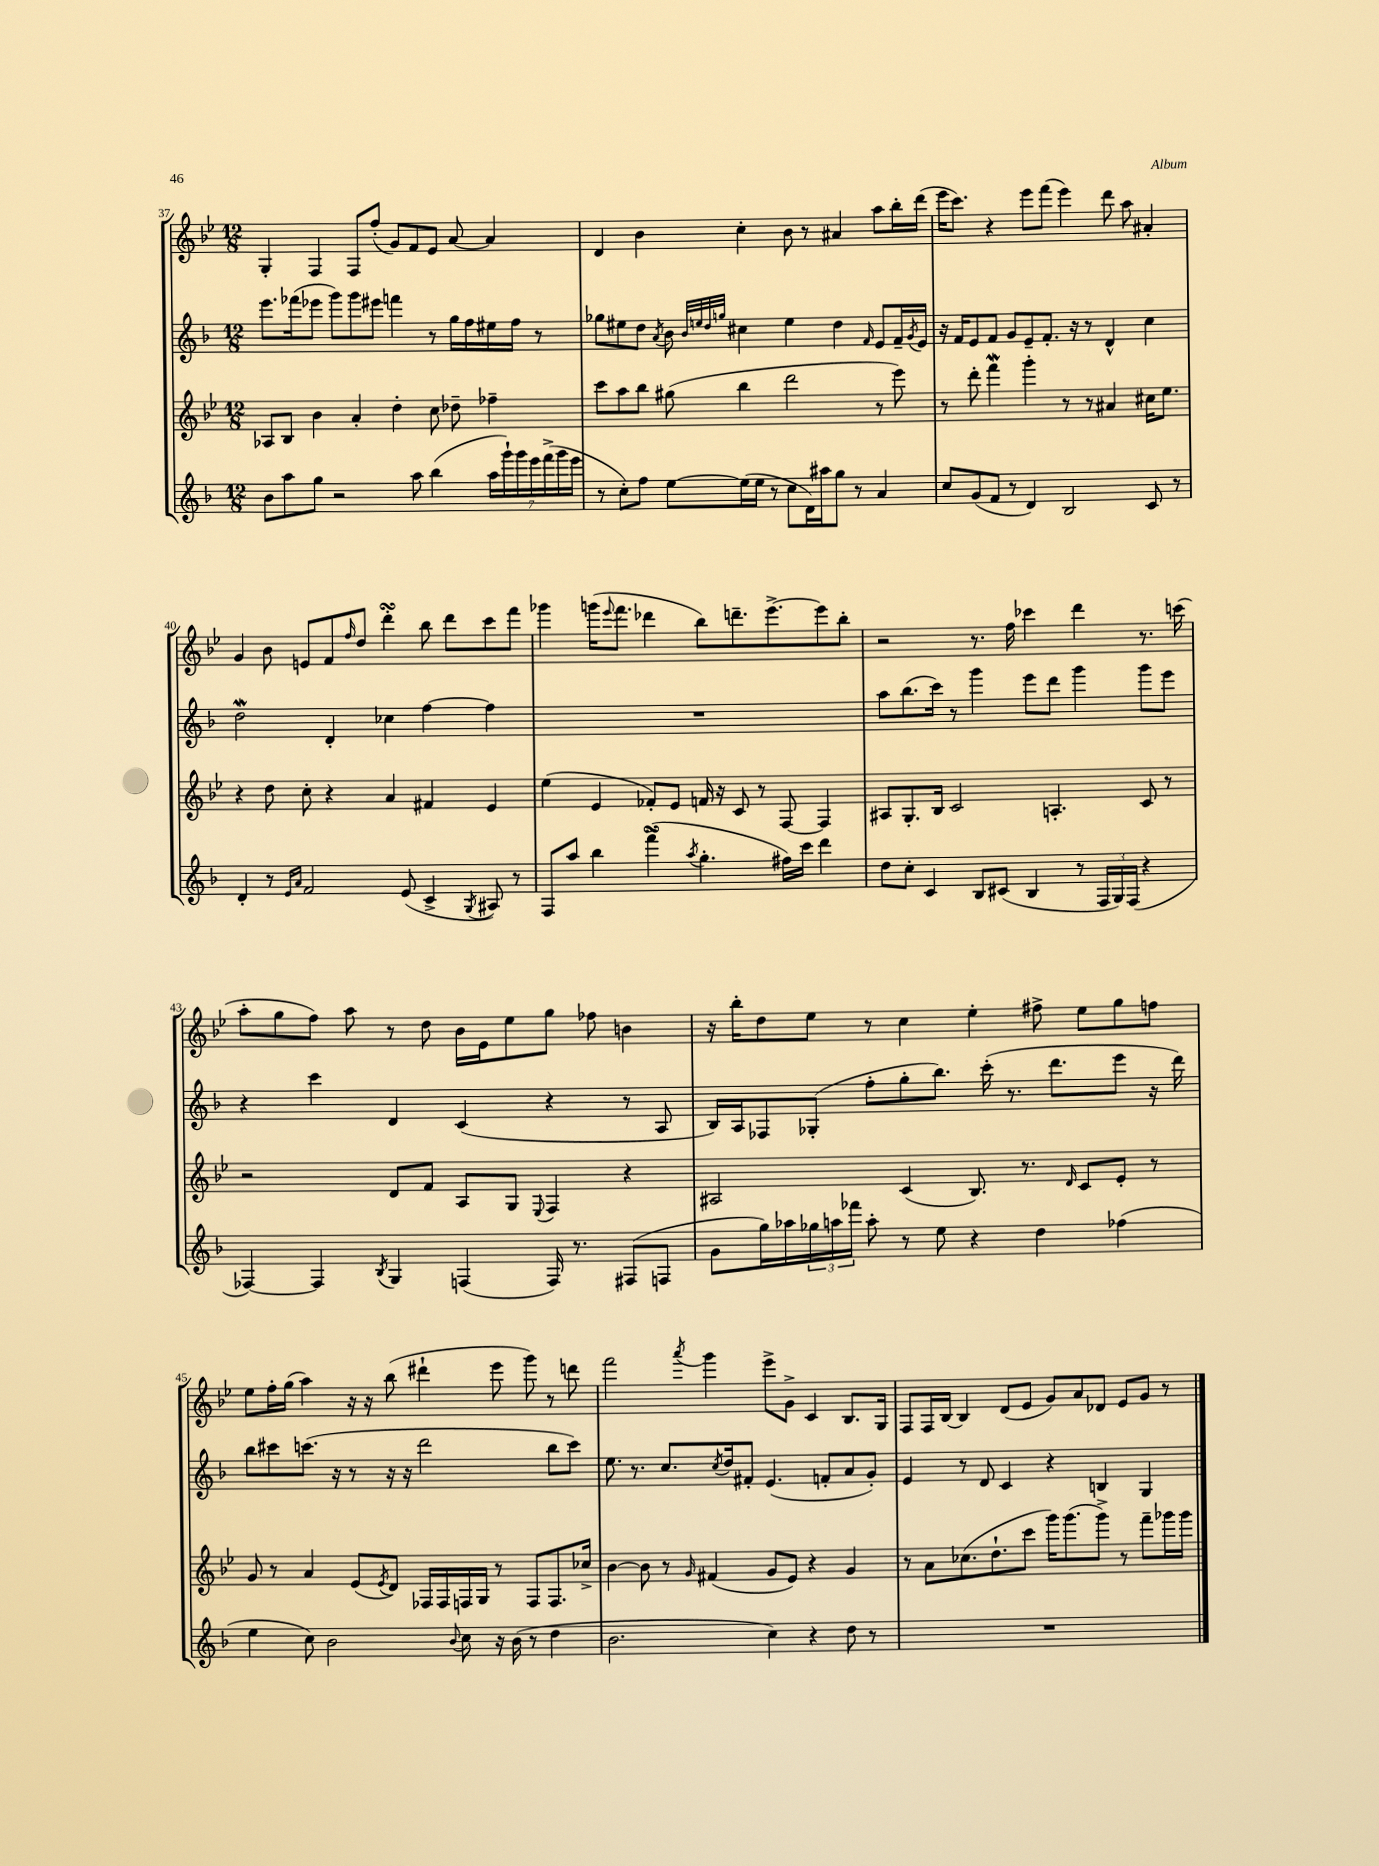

**kern	**kern	**kern	**kern
*part4	*part3	*part2	*part1
*staff4	*staff3	*staff2	*staff1
*clefG2	*clefG2	*clefG2	*clefG2
*k[b-]	*k[b-e-]	*k[b-]	*k[b-e-]
*M12/8	*M12/8	*M12/8	*M12/8
=37	=37	=37	=37
8b-\L	8A-X/L	8.eee\L	4G'/
8aa\	8B-/J	.	.
.	.	(16fff-X\k	.
8gg\J	4b-\	8eee-X\J	4F/
2r	.	8ggg\L)	.
.	4a'/	8ggg\	8F/L
.	.	8eee#X\J	(8ff'/J
.	4dd'\	4fffn\	8g/L)
8aa\	.	.	8f/
(4bb-\	8cc\	8r	8e-/J
.	8dd-X~\	16gg\LL	[8a/
.	.	16ff\	.
28aa\LL	4ff-X~\	16ee#X\	4a/]
28ggg`\)	.	.	.
.	.	16ff\JJ	.
28ggg\	.	.	.
28eee\	.	.	.
.	.	8r	.
(28fff^\	.	.	.
28ggg\	.	.	.
28eee\JJ	.	.	.
=38	=38	=38	=38
8r	8ccc\L	8gg-X\L	4d/
8cc'\L)	8aa\	8ee#X\	.
8ff\J	8bb-\J	8dd\J	4b-\
.	.	8qa/	.
[8ee\L	(8gg#X\	8b-\	.
.	.	32qqb-/LLL	.
.	.	32qqeen/	.
.	.	32qqdd/	.
.	.	32qqggn/JJJ	.
(16ee\L]	4bb-\	4cc#X\	4cc'\
16ee\JJ	.	.	.
8r	.	.	.
8cc\L	2ddd\	4ee\	8b-\
16d\L)	.	.	8r
16aa#X\J	.	.	.
8gg\J	.	4dd\	4a#X/
8r	.	.	.
.	.	16qqf/	.
4a/	8r	8e/L	8aa\L
.	8eee-\)	16f~/L	16bb-'\L
.	.	8qg/	.
.	.	16e/JJ	(16ddd\JJ
=39	=39	=39	=39
8cc/L	8r	16r	16eee-\KL
.	.	16f/KL	8.ccc\J)
(8g/	8ddd'\	8e/	.
8f/J	4fffW\	8f/J	4r
8r	.	8g/L	.
4d/)	4ggg'\	8e~/	8eee-\L
.	.	8.f'/J	(8fff\J
2B-/	8r	.	4eee-\)
.	.	16r	.
.	8r	8r	.
.	4a#X/	4d^^/	8ddd\
.	.	.	8aa\
8c/	16cc#X\KL	4cc\	4a#X'/
.	8.ee-\J	.	.
8r	.	.	.
!!LO:LB:g=z
=40	=40	=40	=40
4d'/	4r	2ddW\	4g/
8r	8dd\	.	8b-\
16qqe/LL	.	.	.
16qqa/JJ	.	.	.
2f/	8cc'\	.	8en/L
.	4r	4d'/	8f/
.	.	.	16qqff/
.	.	.	8dd/J
.	4a/	4cc-X\	4dddsSsS'\
(8e/	.	.	.
4c^/	4f#X/	[4ff\	8bb-\
.	.	.	8ddd\L
8qG/	.	.	.
8A#X/)	4e-/	4ff\]	8ccc\
8r	.	.	8fff\J
=41	=41	=41	=41
8F/L	(4ee-\	1.r	4ggg-X\
8aa/J	.	.	.
4bb-\	4e-/	.	(16gggn\KL
.	.	.	8qqeee-/
.	.	.	8.fff\J
(4fffsSSs^\	8f-X'/L)	.	4ddd-X\
.	8e-/J	.	.
8qaa/	.	.	.
4.gg'\	16fn/	.	8bb-\L)
.	16r	.	.
.	8c/	.	8.dddn~\
.	8r	.	.
.	.	.	[8.eee-^\
16ff#X\LL)	[8F/	.	.
16ccc\JJ	.	.	.
4ddd\	4F/]	.	8eee-\]
.	.	.	8bb-'\J
=42	=42	=42	=42
8dd\L	8A#X/L	8aa\L	2r
8cc'\J	8.G'/	(8.bb-\	.
4c/	.	.	.
.	16B-/Jk	16ccc\Jk)	.
.	2c/	8r	.
8B-/L	.	4ggg\	8.r
(8c#X/J	.	.	.
.	.	.	16ff\
4B-/	.	8eee\L	4ccc-X\
.	4.An'/	8ddd\J	.
8r	.	4ggg\	4ddd\
24F/LL	.	.	.
24G/)	.	.	.
(24F/JJ	.	.	.
4r	8c/	8ggg\L	8.r
.	8r	8eee\J	.
.	.	.	(16cccn\
!!LO:LB:g=z
=43	=43	=43	=43
[4F-X/)	2r	4r	8aa'\L
.	.	.	8gg\
4F-/]	.	4ccc\	8ff\J)
.	.	.	8aa\
8qB-/	.	.	.
4G/	8d/L	4d/	8r
.	8f/J	.	8dd\
(4Fn/	8A/L	(4c/	16b-\LL
.	.	.	16e-\J
.	8G/J	.	8ee-\
.	8qqE-/	.	.
16F/)	4F/	4r	8gg\J
8.r	.	.	.
.	.	.	8ff-X\
(8F#X/L	4r	8r	4bn\
8Fn/J	.	8A/	.
=44	=44	=44	=44
8g\L	2A#X/	16B-/LL)	16r
.	.	16A/J	16bb-'\KL
16gg\L)	.	8F-X/	8dd\
16aa-X\	.	.	.
24gg-X\	.	(8G-X'/J	8ee-\J
24aan\	.	.	.
24fff-X\JJ	.	.	.
8aa'\	.	8ff'\L	8r
8r	(4c/	8gg'\	4cc\
8ee\	.	8.bb-\J)	.
4r	8.B-/)	.	4ee-'\
.	.	(16ccc'\	.
.	.	8.r	.
.	8.r	.	.
4dd\	.	.	8ff#X^\
.	.	8.ddd\L	.
.	16qqd/	.	.
.	8c/L	.	8ee-\L
(4ff-X\	8e-'/J	8eee\J	8gg\
.	8r	16r	8ffn\J
.	.	16ddd\)	.
!!LO:LB:g=z
=45	=45	=45	=45
4ee\	8g/	8bb-\L	8ee-\L
.	8r	8ccc#X\	16ff'\L
.	.	.	(16gg\JJ
8cc\)	4a/	(8.cccn\J	4aa\)
2b-\	.	.	.
.	.	16r	.
.	(8e-/L	8r	16r
.	.	.	16r
.	8qe-/	.	.
.	8d/J)	16r	(8bb-\
.	.	16r	.
.	16F-X/LL	2ddd\	4ddd#X`\
.	16F-/	.	.
8qqb-/	.	.	.
8cc\	16Fn/	.	.
.	16G/JJ	.	.
16r	8r	.	8eee-\
(16b-\	.	.	.
8r	8F/L	.	8ggg\)
4dd\	8.F/	8bb-\L	8r
.	.	8ccc\J)	8dddn\
.	16cc-X^/Jk	.	.
=46	=46	=46	=46
2.b-\	[4b-\	8.ee\	2fff\
.	.	8.r	.
.	8b-\]	.	.
.	8r	8.cc/L	.
.	16qqg/	.	8qaaa/
.	(4f#X/	.	4ggg\
.	.	8qcc/	.
.	.	16dd/k	.
.	.	8f#X'/J	.
4cc\)	8g/L	(4.e/	8eee-^\L
.	8e-/J)	.	8g^\J
4r	4r	.	4c/
.	.	8fn'/L	.
8dd\	4g/	8a/	8.B-/L
8r	.	8g'/J)	.
.	.	.	16G/Jk
=47	=47	=47	=47
1.r	8r	4e/	8F/L
.	8a\L	.	16F/L
.	.	.	[16B-/JJ
.	(8.cc-X\	8r	4B-/]
.	.	8d/	.
.	8.dd`\	.	.
.	.	4c/	(8d/L
.	8ccc\J	.	8e-/J
.	16ggg\KL)	4r	8g/L)
.	(8.ggg\	.	.
.	.	.	8a/
.	8ggg^\J)	4Bn/	8d-X/J
.	8r	.	8e-/L
.	8fff~\L	4G/	8g/J
.	16ggg-X\L	.	8r
.	16ggg-\JJ	.	.
==	==	==	==
*-	*-	*-	*-
